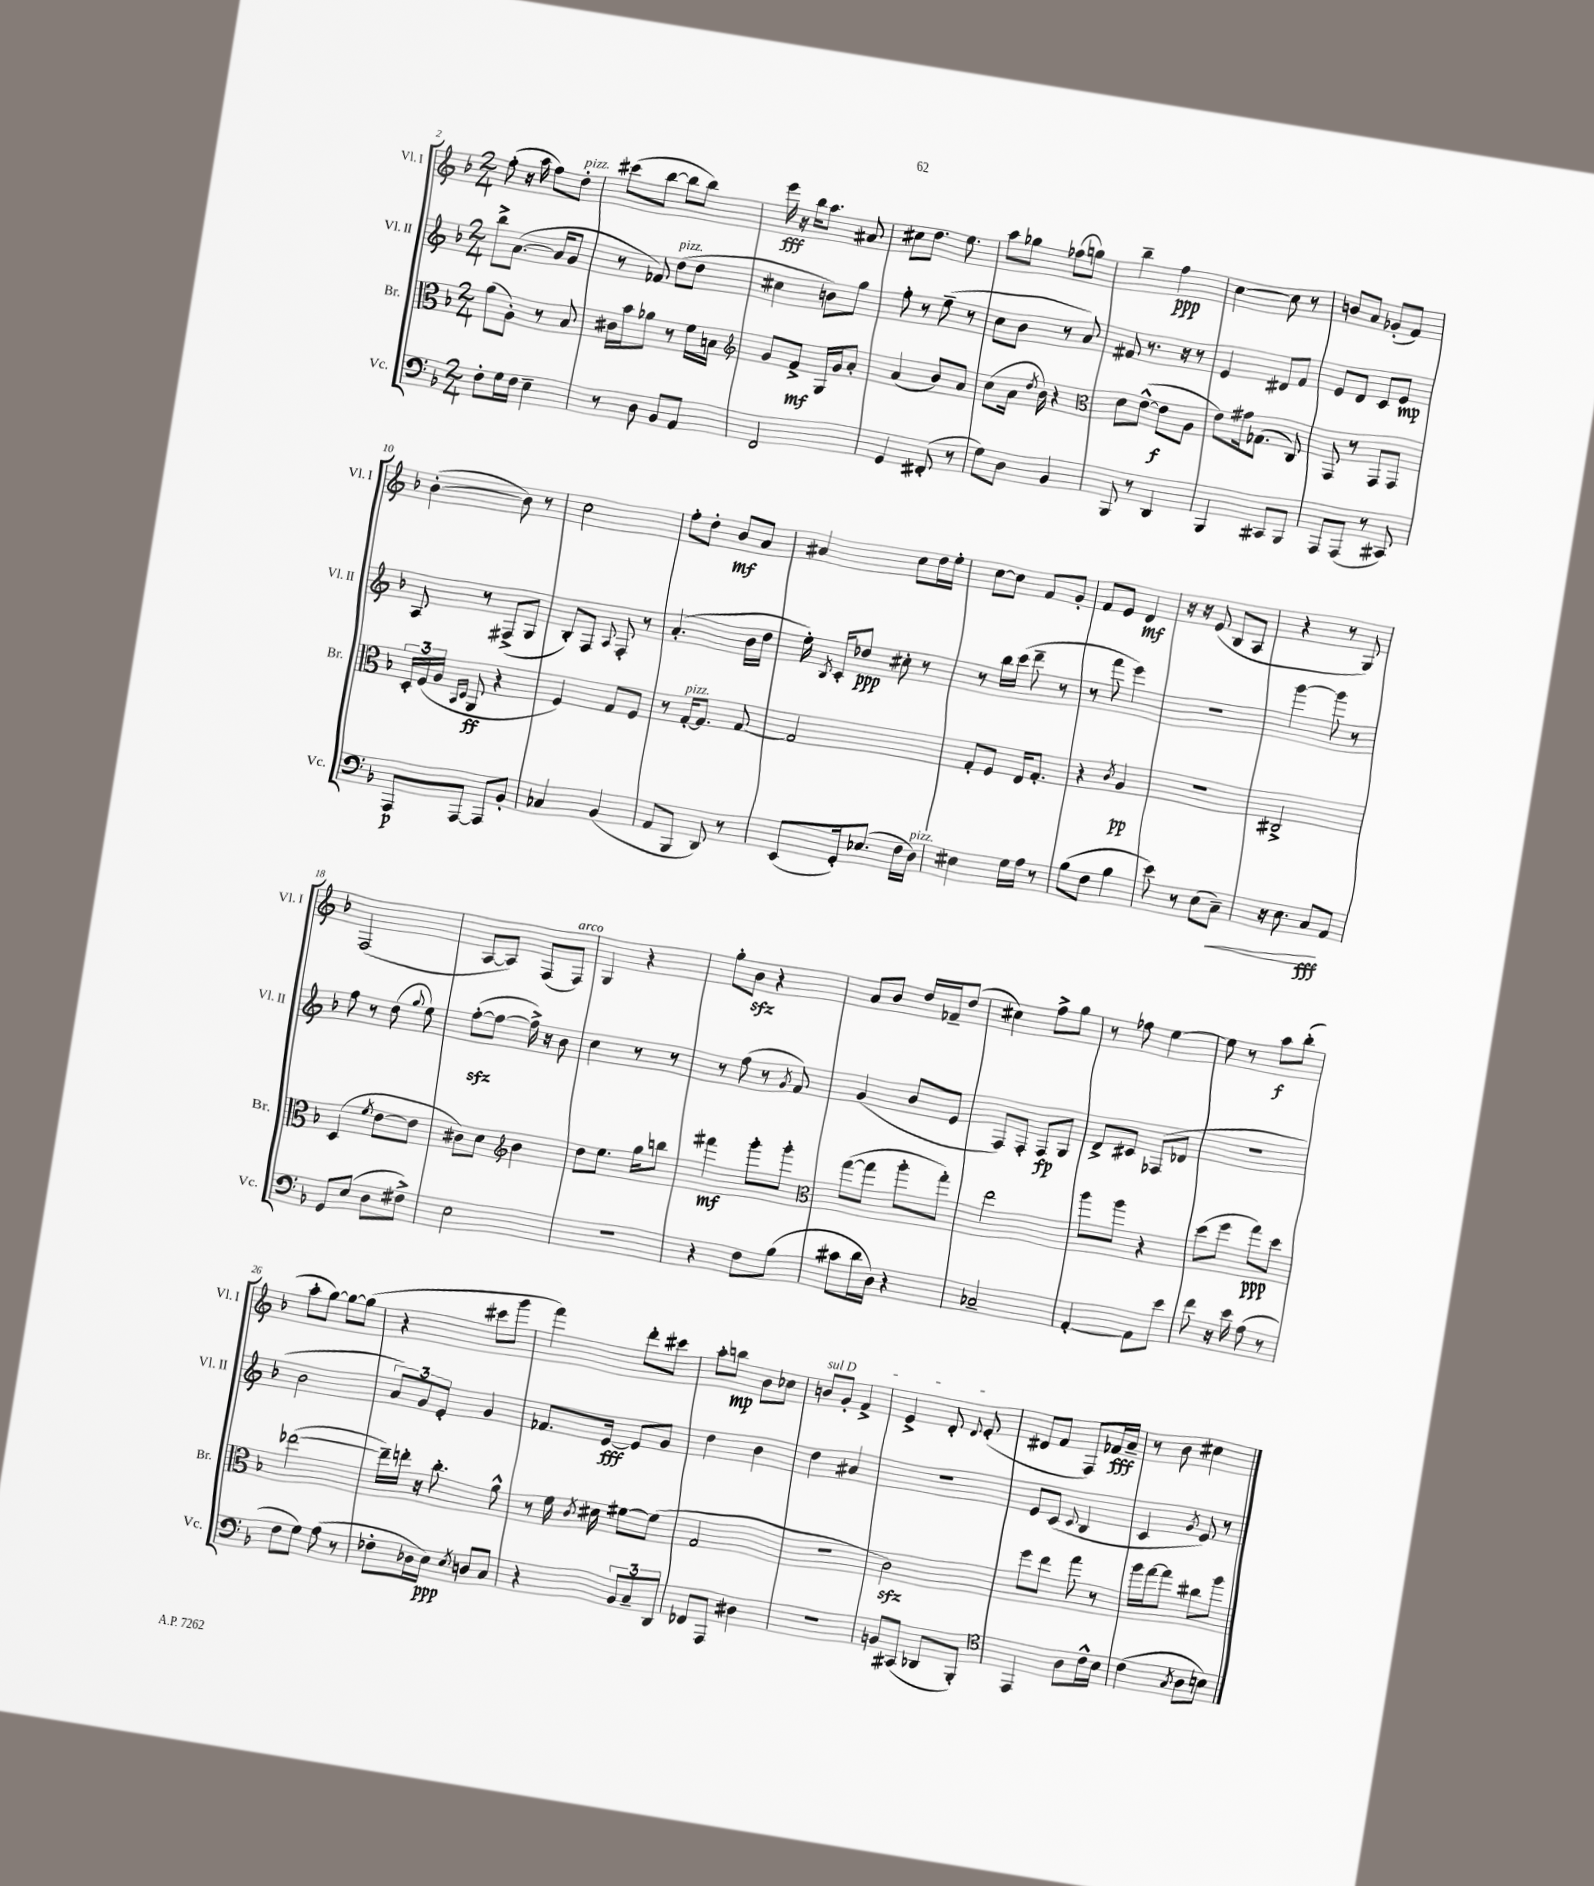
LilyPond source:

<<
\new StaffGroup <<
\new Staff = "s0" \with { instrumentName = "Vl. I" shortInstrumentName = "Vl. I" } {
    \clef treble \key f \major \numericTimeSignature \time 2/4
    \autoBeamOff f''8-.( r16 a''16 f''8[) d''8]-.^\markup { \italic "pizz." } |
    cis'''8[( bes''8]~ bes''8[ bes''8]) |
    e'''16\fff r16 bes''16[ a''8.] ais'8 |
    cis''8[ d''8.] e''8. |
    a''8[ ges''8] fes''8[( g''8]) |
    bes''4-- f''4\ppp |
    c''4~ c''8 r8 |
    b'8[ a'8] ges'8[-.( f'8]) |
    bes'4~-.( bes'8) r8 |
    c''2 |
    f''8[-. d''8]-. bes'8[\mf a'8] |
    ais'4 c''8[ d''16 e''16]-. |
    c''8[~ c''8] f'8[ g'8]-. |
    f'8[ e'8] d'4\mf |
    r16 r16 e'8( bes8[ a8] |
    r4 r8 g8) |
    f2( |
    a8[~ a8]) f8[( f8]^\markup { \italic "arco" }) |
    g4 r4 |
    g''8[-. bes'8]\sfz r4 |
    a'8[ bes'8] d''16[ fes'16-- d''8]( |
    cis''4) f''8[-> g''8] |
    r8 fes''8 e''4~ |
    e''8 r8 a''8[\f bes''8]-.( |
    a''8[-. g''8]~) g''8[~ g''8]( |
    r4 cis'''8[ g'''8] |
    f'''4) d'''8[-. cis'''8] |
    a''8[-. b''8]\mp bes'8[ ces''8] |
    \once \override TextSpanner.bound-details.left.text = \markup { \italic "sul D" } b'8[\startTextSpan g'8]-. f'4-> |
    e'4-> d'8-. \appoggiatura { d'8 } e'8-.\stopTextSpan( |
    dis'8[ f'8] f8[) fes'16\fff a'16]-- |
    r8 bes'8 cis''4 \bar "|." |
}
\new Staff = "s1" \with { instrumentName = "Vl. II" shortInstrumentName = "Vl. II" } {
    \clef treble \key f \major \numericTimeSignature \time 2/4
    \autoBeamOff bes''8[-> a'8.]~( a'16[ g'8] |
    r8 fes'8) d''8[^\markup { \italic "pizz." }( d''8] |
    cis''4 b'8[) g''8] |
    f''8-. r8 e''8--( r8 |
    c''8[ bes'8] r8 a'8) |
    fis'8 r8. r16 r8 |
    e'4 dis'8[ f'8] |
    e'8[ d'8] c'8[ e'8]\mp |
    a8 r8 fis8[->( g8] |
    bes8[-.) f8] \appoggiatura { a8 } f8-. r8 |
    a'4.-.( bes'16[ d''16] |
    e''16-.) \acciaccatura { bes8 } c'16[-. des''8]\ppp cis''8-. r8 |
    r8 bes''16[ c'''16]( d'''8-- r8 |
    r8 f'''8 e'''4) |
    r2 |
    g'''4~ g'''8 r8 |
    f''8 r8 d''8( \appoggiatura { g''8 } e''8) |
    f''8[~-.\sfz( f''8]~ f''16->) r16 bes'8 |
    c''4 r8 r8 |
    r8 f''8( r8 \acciaccatura { g'8 } f'8) |
    g'4( bes'8[ e'8] |
    f8[) f8]-. f8[\fp g8] |
    d'8[-> cis'8] fes8[( des'8] |
    r2 |
    bes'2 |
    \tuplet 3/2 { a'8[) g'8 e'8]-. } g'4 |
    fes'8.[ e'16]~\fff e'8[ g'8] |
    d''4 bes'4 |
    d''4 ais'4 |
    r2 |
    e'8[ c'8]( \appoggiatura { c'8 } bes4 |
    c'4 \acciaccatura { g'8 } e'8) r8 \bar "|." |
}
\new Staff = "s2" \with { instrumentName = "Br." shortInstrumentName = "Br." } {
    \clef alto \key f \major \numericTimeSignature \time 2/4
    \autoBeamOff a'8[( a8]-.) r8 bes8 |
    cis'16[ bes'16 aes'8] r8 f'16[ b16] |
    \clef treble g'8[ f'8]->\mf g16[ g'16 a'8]-. |
    a'4( bes'8[) a'8] |
    c''8[( a'16] \acciaccatura { d''8 } bes'16) r4 |
    \clef alto d'8[ e'8]~-^( e'8[\f a8] |
    e'8[) gis'16 ges8.]( c8) |
    g,8 r8 g,8[ g,8] |
    \tuplet 3/2 { d16[-. f16( a16] } \grace { bes,16[ d16] } a,8\ff r4 |
    f4) g8[ f8] |
    r8 g16[~-.^\markup { \italic "pizz." } g8.] g8~ |
    g2 |
    g8[-. f8] e16[ g8.]-. |
    r4 \acciaccatura { c'8 } a4\pp |
    r2 |
    cis2-> |
    d4( \acciaccatura { f'8 } e'8[~ e'8] |
    cis'8[) d'8] \clef treble bes'4 |
    d''8[ e''8.] g''16[ b''8] |
    fis'''4\mf g'''8[-. g'''8]-. |
    \clef alto g''8[~( g''8] a''8[-. g''8]-.) |
    e''2 |
    a''8[ a''8] r4 |
    d''8[( f''8] g''8[\ppp) d''8] |
    ees''2~( |
    ees''16[--) e''16]-. r16 c''8.-. a'8-^ |
    r8 f'16 \acciaccatura { c'8 } dis'16 fis'8[~ fis'8]( |
    g2 |
    r2 |
    c'2\sfz) |
    f''8[ e''8] g''8 r8 |
    a''16[ g''16~ g''8] cis''8[ a''8] \bar "|." |
}
\new Staff = "s3" \with { instrumentName = "Vc." shortInstrumentName = "Vc." } {
    \clef bass \key f \major \numericTimeSignature \time 2/4
    \autoBeamOff f8[-. g16 f16] e4-- |
    r8 d8 bes,8[ a,8] |
    f,2 |
    g,4 fis,8-.( r8 |
    g8[) d8] bes,4 |
    bes,,8 r8 d,4 |
    bes,,4 cis,8[ bes,,8] |
    a,,8[ a,,8]( r8 cis,8) |
    a,,8[\p a,,8]~ a,,8[ bes,8]-. |
    ces4 bes,4( |
    a,8[ bes,,8] d,8) r8 |
    e,8[( g,16-.) ees8.]( f16[ d16]^\markup { \italic "pizz." }) |
    eis4 g16[ a16] r8 |
    bes8[( f8] bes4 |
    e'8) r8 e8[( c8]--\<) |
    r16 e8. c8[\fff\! a,8] |
    g,8[ e8]( d8[ fis8]->) |
    e2 |
    r2 |
    r4 f8[ bes8]( |
    cis'8[ d'16 d16]) r4 |
    ces2-- |
    a,4~-. a,8[ e'8] |
    f'8 r16 e'16 a8( r8 |
    f8[ g8]) a8( r8 |
    fes8[-. des16 e16]\ppp) \acciaccatura { e8 } d8[ c8] |
    r4 \tuplet 3/2 { bes,8[ c8-- d,8] } |
    fes,8[ a,,8] dis4 |
    R2 |
    b,8[ cis,8]( des,8[ bes,,8]-.) |
    \clef tenor e,4 a8[ c'16-^ bes16] |
    c'4( \acciaccatura { g8 } a8[ b8]) \bar "|." |
}
>>
>>
\layout { \context { \Score currentBarNumber = #2 } }
